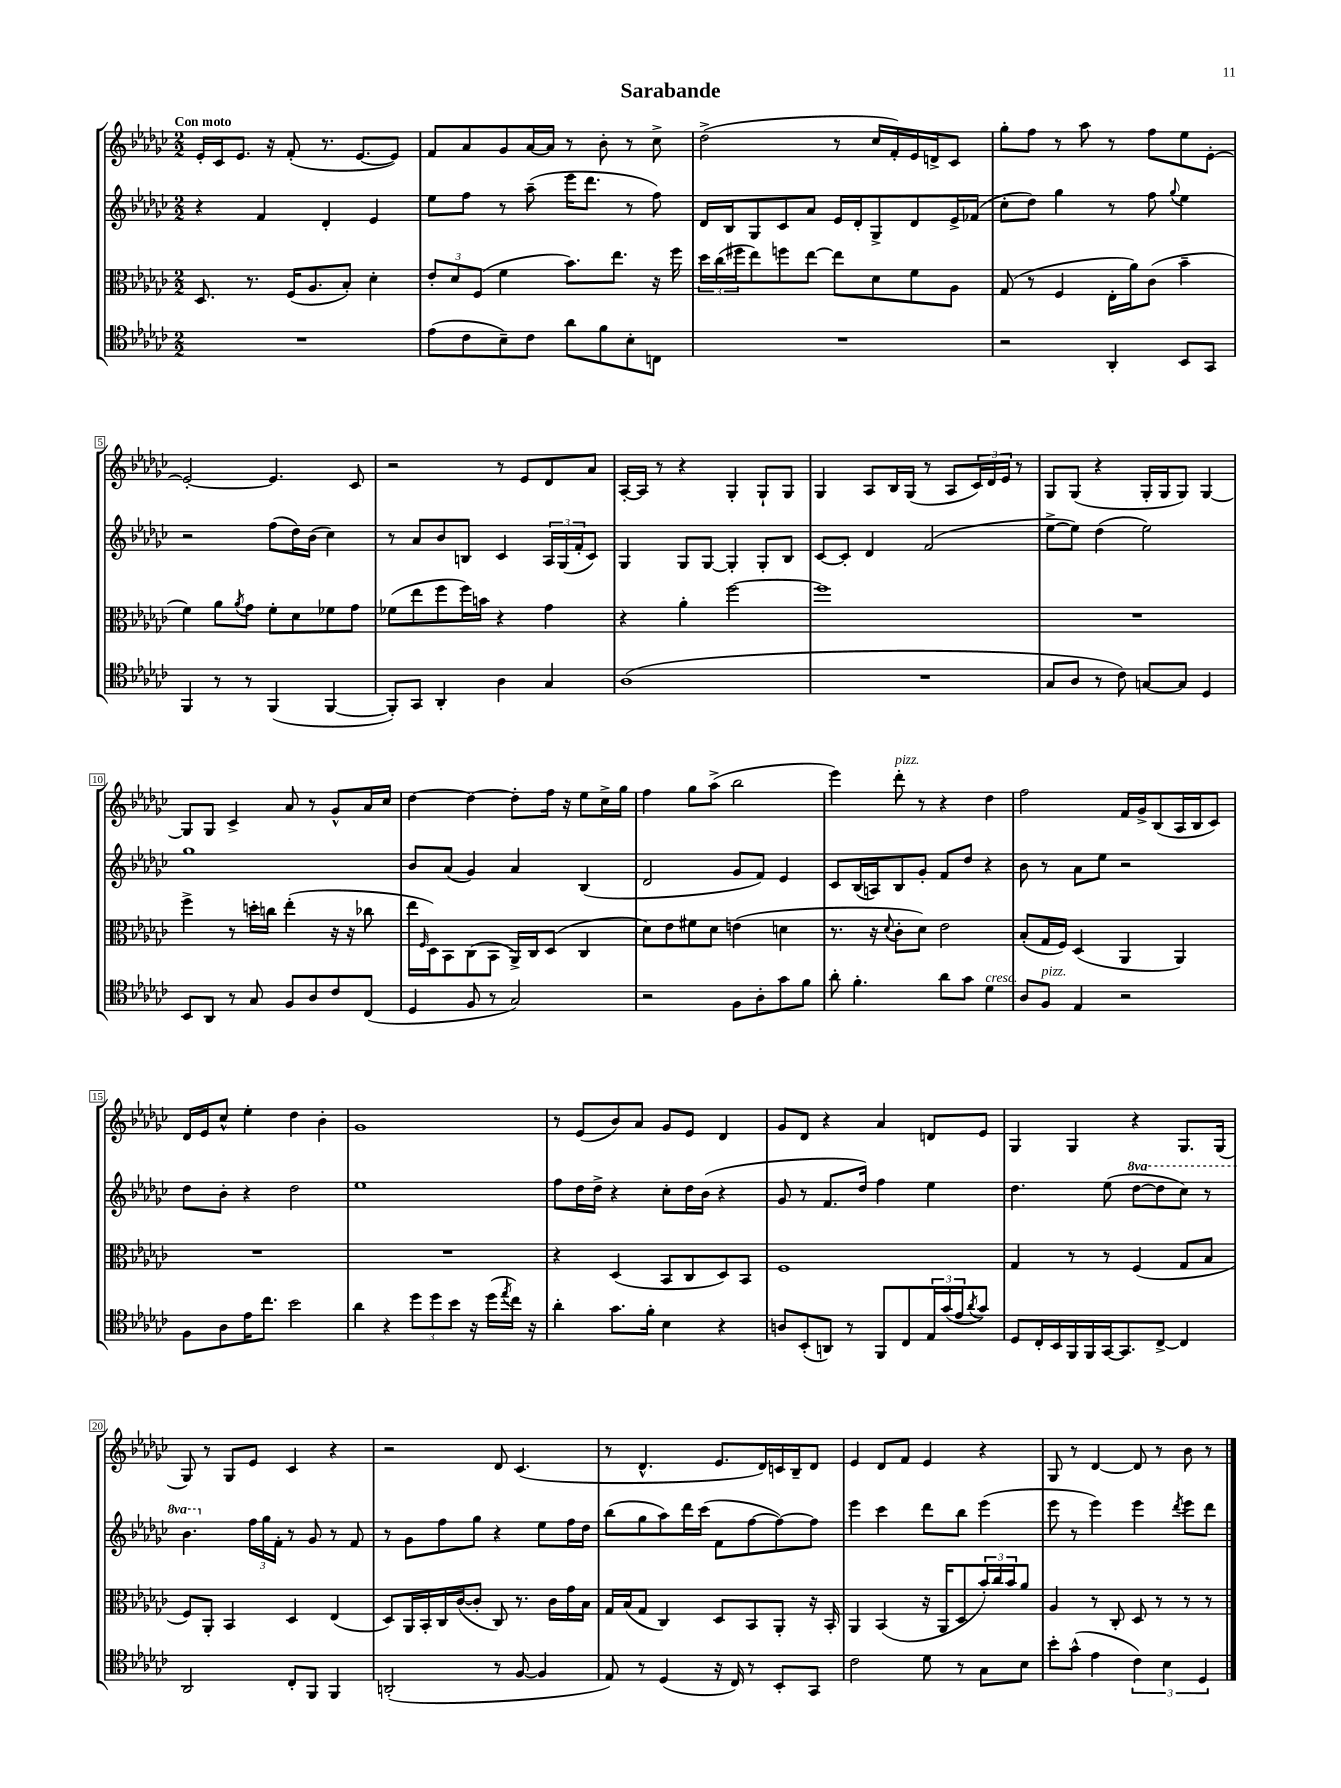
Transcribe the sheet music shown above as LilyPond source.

\header { title = "Sarabande" }
<<
\new StaffGroup <<
\new Staff = "s0" {
    \clef treble \key ges \major \numericTimeSignature \time 2/2 \tempo "Con moto"
    ees'16-. ces'16 ees'8. r16 f'8-.( r8. ees'8.~ ees'8) |
    f'8 aes'8 ges'8 aes'16~ aes'16 r8 bes'8-. r8 ces''8-> |
    des''2->( r8 ces''16 f'16-.) ees'16 d'16-> ces'8 |
    ges''8-. f''8 r8 aes''8 r8 f''8 ees''8 ees'8~-. |
    ees'2~-. ees'4. ces'8 |
    r2 r8 ees'8 des'8 aes'8 |
    aes16~-. aes16 r8 r4 ges4-. ges8-! ges8 |
    ges4 aes8 bes16 ges16( r8 aes8 \tuplet 3/2 { ces'16) des'16 ees'16 } r8 |
    ges8 ges8( r4 ges16-. ges16 ges8) ges4~ |
    ges8 ges8 ces'4-> aes'8 r8 ges'8-^ aes'16 ces''16 |
    des''4~ des''4~ des''8-. f''16 r16 ees''8 ces''16-> ges''16 |
    f''4 ges''8 aes''8->( bes''2 |
    ees'''4) des'''8-.^\markup { \italic "pizz." } r8 r4 des''4 |
    f''2 f'16 ges'16-> bes8( aes16 bes16 ces'8) |
    des'16 ees'16 ces''8-^ ees''4-. des''4 bes'4-. |
    ges'1 |
    r8 ees'8( bes'8) aes'8 ges'8 ees'8 des'4 |
    ges'8 des'8 r4 aes'4 d'8 ees'8 |
    ges4 ges4 r4 ges8. ges16( |
    ges8) r8 ges8 ees'8 ces'4 r4 |
    r2 des'8 ces'4.( |
    r8 des'4.-^ ees'8. des'16) c'16 bes16-- des'8 |
    ees'4 des'8 f'8 ees'4 r4 |
    ges8 r8 des'4~ des'8 r8 bes'8 r8 \bar "|." |
}
\new Staff = "s1" {
    \clef treble \key ges \major \numericTimeSignature \time 2/2 \set Staff.ottavationMarkups = #ottavation-simple-ordinals
    r4 f'4 des'4-. ees'4 |
    ees''8 f''8 r8 aes''8--( ees'''16 des'''8. r8 f''8) |
    des'16 bes16 ges8 ces'8 aes'8 ees'16 des'16-. ges8-> des'8 ees'16-> fes'16( |
    ces''8-. des''8) ges''4 r8 f''8 \appoggiatura { ges''8 } ees''4 |
    r2 f''8( des''16) bes'16( ces''4) |
    r8 aes'8 bes'8 b8 ces'4 \tuplet 3/2 { aes16 ges16( f'16-. } ces'8) |
    ges4 ges8 ges8~ ges4-. ges8-. bes8 |
    ces'8~ ces'8-. des'4 f'2( |
    ees''8~-> ees''8) des''4( ees''2) |
    ges''1 |
    bes'8 aes'8( ges'4) aes'4 bes4( |
    des'2 ges'8 f'8) ees'4 |
    ces'8 bes16( a16) bes8 ges'8-. f'8 des''8 r4 |
    bes'8 r8 aes'8 ees''8 r2 |
    des''8 bes'8-. r4 des''2 |
    ees''1 |
    f''8 des''16 des''16-> r4 ces''8-. des''16 bes'16( r4 |
    ges'8 r8 f'8. des''16) f''4 ees''4 |
    des''4. ees''8( \ottava #1 des'''8~ des'''8 ces'''8) r8 |
    bes''4. \ottava #0 \tuplet 3/2 { f''16 ges''16 f'16-. } r8 ges'8 r8 f'8 |
    r8 ges'8 f''8 ges''8 r4 ees''8 f''16 des''16 |
    bes''8( ges''8 aes''8) des'''16 ces'''16( f'8 f''8~ f''8~) f''8 |
    ees'''4 ces'''4 des'''8 bes''8 ees'''4( |
    ees'''8 r8 ees'''4) ees'''4 \acciaccatura { des'''8 } ees'''8 des'''8 \bar "|." |
}
\new Staff = "s2" {
    \clef alto \key ges \major \numericTimeSignature \time 2/2
    des8. r8. f16( aes8. bes8-.) des'4-. |
    \tuplet 3/2 { ees'8-. des'8 f8( } f'4 bes'8.) ees''8. r16 f''16 |
    \tuplet 3/2 { des''16 ces''16( fis''16 } ees''8) f''8 ees''8~ ees''8 des'8 f'8 aes8 |
    ges8( r8 f4 ees16-. aes'16) ces'8( bes'4-- |
    f'4) aes'8 \acciaccatura { aes'8 } ges'8 f'8-. des'8 fes'8 ges'8 |
    fes'8( ees''8 f''8 f''16) b'16 r4 ges'4 |
    r4 aes'4-. f''2~ |
    f''1 |
    R1 |
    f''4-> r8 d''16-. c''16 ees''4-.( r16 r16 ces''8 |
    ees''16 \grace { f16 } des16) bes,8 ces8( bes,8 aes,16->) ces16 des8( ces4 |
    des'8) ees'8 fis'8 des'8 e'4( d'4 |
    r8. r16 \appoggiatura { des'8 } ces'8-. des'8) ees'2 |
    bes8-.( ges16 f16) des4( aes,4 aes,4) |
    R1 |
    R1 |
    r4 des4( bes,8 ces8 des8) bes,8 |
    f1 |
    ges4 r8 r8 f4( ges8 bes8 |
    f8) aes,8-. bes,4 des4 ees4( |
    des8) aes,16 bes,16-. ces16 ces'16~( ces'8-. ces8) r8. ces'16 ges'16 bes16 |
    ges16 bes16( ges8 ces4) des8 bes,8 aes,8-. r16 bes,16-. |
    aes,4 bes,4( r16 aes,16 des8 \tuplet 3/2 { bes'16-.) ces''16 bes'16 } aes'8 |
    aes4 r8 ces8-. des8 r8 r8 r8 \bar "|." |
}
\new Staff = "s3" {
    \clef tenor \key ges \major \numericTimeSignature \time 2/2
    R1 |
    ees'8( ces'8 bes8--) ces'8 aes'8 f'8 bes8-. c8 |
    R1 |
    r2 aes,4-. bes,8 ges,8 |
    f,4 r8 r8 f,4( f,4~ |
    f,8-.) ges,8 aes,4-. aes4 ges4 |
    aes1( |
    R1 |
    ges8 aes8 r8 ces'8) g8~ g8 des4 |
    bes,8 aes,8 r8 ges8 f8 aes8 ces'8 ces8( |
    des4 f8 r8 ges2) |
    r2 f8 aes8-. ges'8 f'8 |
    aes'8-. f'4.-. aes'8 ges'8 des'4^\markup { \italic "cresc." } |
    aes8 f8^\markup { \italic "pizz." } ees4 r2 |
    f8 aes8 ees'16 ces''8. bes'2 |
    aes'4 r4 \tuplet 3/2 { des''8 des''8 bes'8 } r16 des''16( \acciaccatura { ees''8 } ces''16) r16 |
    aes'4-. ges'8. f'16-. bes4 r4 |
    a8 bes,8-.( a,8) r8 f,8 ces8 \tuplet 3/2 { ees16 ges'16( ees'16 } \acciaccatura { aes'8 } ges'8) |
    des8 ces16-. bes,16 f,16 f,16 ges,16~ ges,8. ces8~-> ces4 |
    aes,2 ces8-. f,8 f,4 |
    a,2-.( r8 f8~ f4 |
    ees8) r8 des4( r16 ces16) r8 bes,8-. ges,8 |
    ces'2 des'8 r8 ges8 bes8 |
    bes'8-. ges'8-^( ees'4 \tuplet 3/2 { ces'4) bes4 des4 } \bar "|." |
}
>>
>>
\layout { \context { \Score \override BarNumber.stencil = #(make-stencil-boxer 0.1 0.3 ly:text-interface::print) } }
